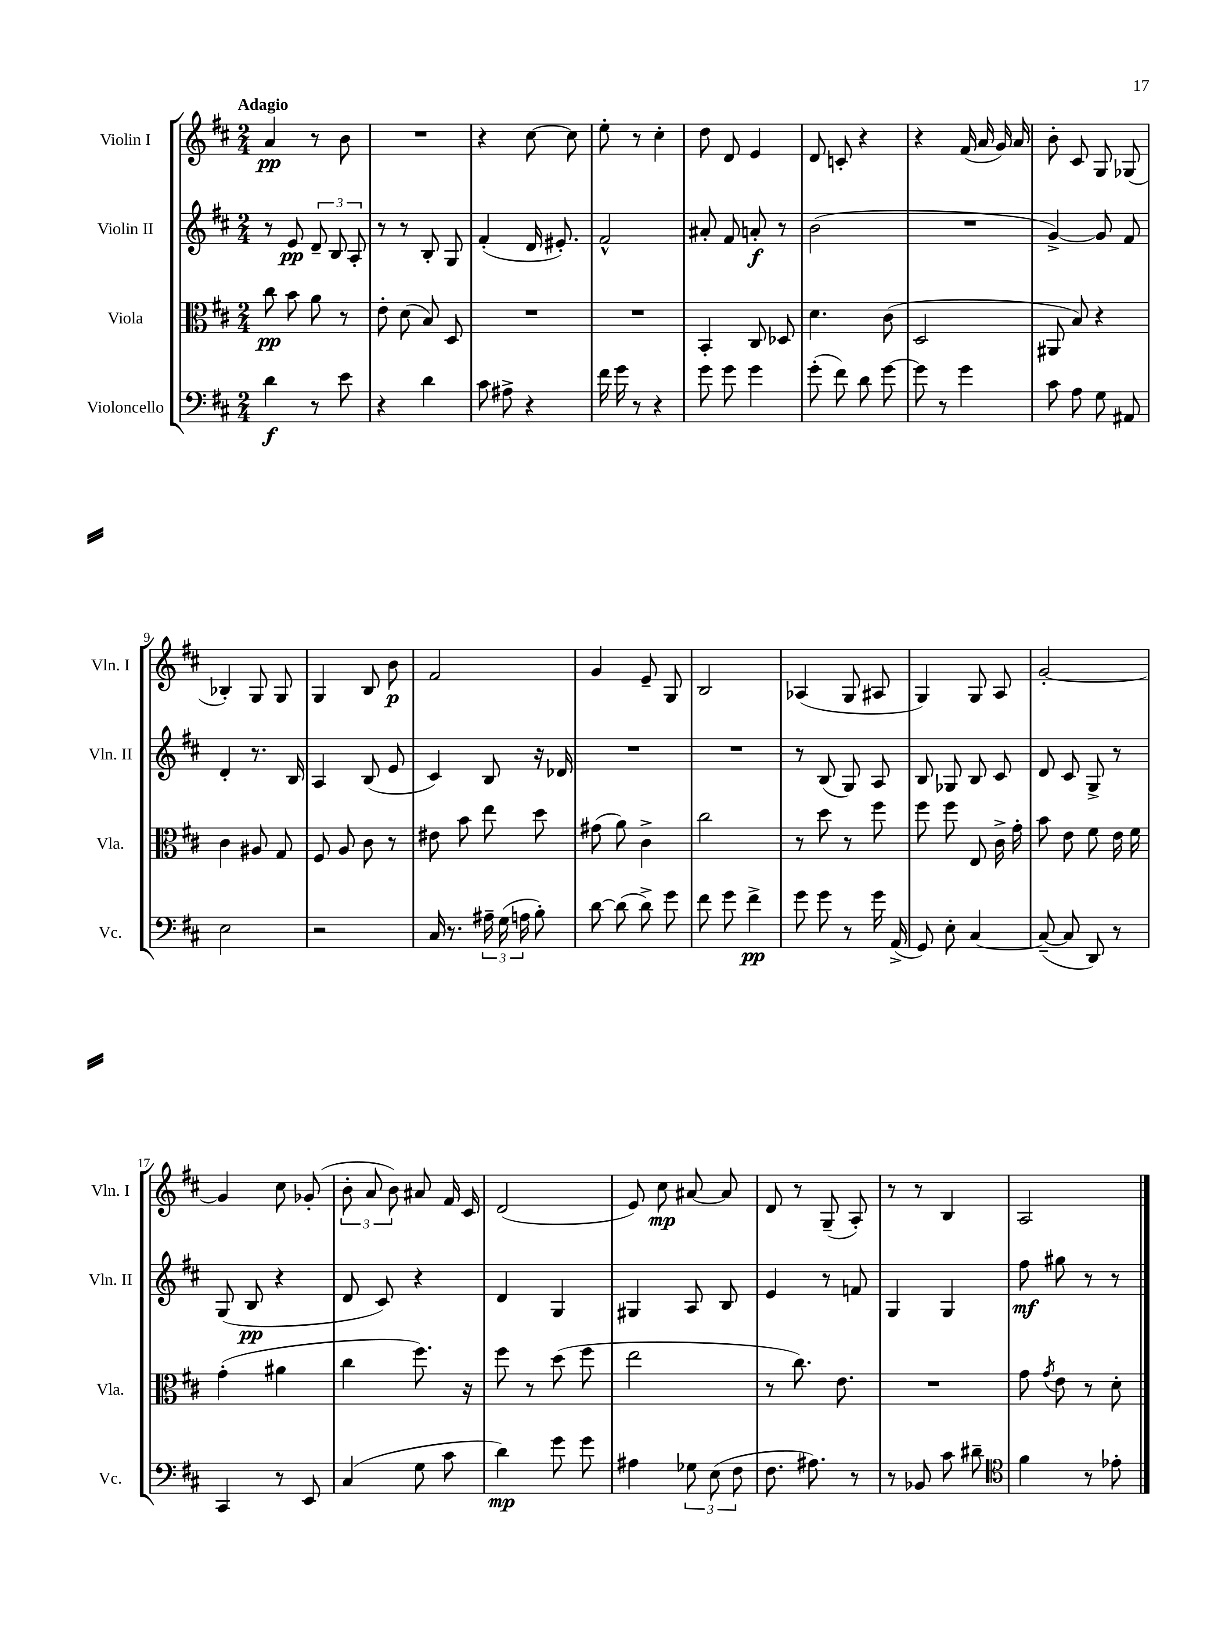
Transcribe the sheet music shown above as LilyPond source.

<<
\new StaffGroup <<
\new Staff = "s0" \with { instrumentName = "Violin I" shortInstrumentName = "Vln. I" } {
    \clef treble \key d \major \numericTimeSignature \time 2/4 \tempo "Adagio"
    \autoBeamOff a'4\pp r8 b'8 |
    R2 |
    r4 cis''8~ cis''8 |
    e''8-. r8 cis''4-. |
    d''8 d'8 e'4 |
    d'8 c'8-. r4 |
    r4 fis'16( a'16 g'16) a'16 |
    b'8-. cis'8 g8 ges8( |
    bes4-.) g8 g8 |
    g4 b8 b'8\p |
    fis'2 |
    g'4 e'8-- g8 |
    b2 |
    aes4( g8 ais8 |
    g4) g8 a8 |
    g'2~-. |
    g'4 cis''8 ges'8-.( |
    \tuplet 3/2 { b'8-. a'8 b'8) } ais'8 fis'16 cis'16 |
    d'2( |
    e'8) cis''8\mp ais'8~ ais'8 |
    d'8 r8 g8--( a8-.) |
    r8 r8 b4 |
    a2 \bar "|." |
}
\new Staff = "s1" \with { instrumentName = "Violin II" shortInstrumentName = "Vln. II" } {
    \clef treble \key d \major \numericTimeSignature \time 2/4
    \autoBeamOff r8 e'8\pp \tuplet 3/2 { d'8-- b8 a8-. } |
    r8 r8 b8-. g8 |
    fis'4-.( d'16 eis'8.-.) |
    fis'2-^ |
    ais'8-. fis'8 a'8-.\f r8 |
    b'2( |
    R2 |
    g'4~->) g'8 fis'8 |
    d'4-. r8. b16 |
    a4 b8( e'8 |
    cis'4) b8 r16 des'16 |
    R2 |
    R2 |
    r8 b8( g8) a8 |
    b8 ges8 b8 cis'8 |
    d'8 cis'8 g8-> r8 |
    g8( b8\pp r4 |
    d'8 cis'8) r4 |
    d'4 g4 |
    gis4 a8 b8 |
    e'4 r8 f'8 |
    g4 g4 |
    fis''8\mf gis''8 r8 r8 \bar "|." |
}
\new Staff = "s2" \with { instrumentName = "Viola" shortInstrumentName = "Vla." } {
    \clef alto \key d \major \numericTimeSignature \time 2/4
    \autoBeamOff cis''8\pp b'8 a'8 r8 |
    e'8-. d'8( b8) d8 |
    R2 |
    R2 |
    b,4-. cis8 des8 |
    d'4. cis'8( |
    d2 |
    ais,8 b8) r4 |
    cis'4 ais8 g8 |
    fis8 a8 cis'8 r8 |
    eis'8 b'8 e''8 d''8 |
    gis'8( a'8) cis'4-> |
    cis''2 |
    r8 d''8 r8 fis''8 |
    fis''8 fis''8 e8 cis'16-> g'16-. |
    b'8 e'8 fis'8 e'16 fis'16 |
    g'4-.( ais'4 |
    cis''4 fis''8.) r16 |
    fis''8 r8 d''8( fis''8 |
    e''2 |
    r8 cis''8.) e'8. |
    R2 |
    g'8 \acciaccatura { g'8 } e'8 r8 d'8-. \bar "|." |
}
\new Staff = "s3" \with { instrumentName = "Violoncello" shortInstrumentName = "Vc." } {
    \clef bass \key d \major \numericTimeSignature \time 2/4
    \autoBeamOff d'4\f r8 e'8 |
    r4 d'4 |
    cis'8 ais8-> r4 |
    fis'16 g'16 r8 r4 |
    g'8 g'8 g'4 |
    g'8-.( fis'8) d'8 g'8~ |
    g'8 r8 g'4 |
    cis'8 a8 g8 ais,8 |
    e2 |
    r2 |
    cis16 r8. \tuplet 3/2 { ais16-- g16( a16 } b8-.) |
    d'8~ d'8( d'8->) g'8 |
    fis'8 g'8 fis'4->\pp |
    g'8 g'8 r8 g'16 a,16->( |
    g,8) e8-. cis4~ |
    cis8~--( cis8 d,8) r8 |
    cis,4 r8 e,8 |
    cis4( g8 cis'8 |
    d'4\mp) g'8 g'8 |
    ais4 \tuplet 3/2 { ges8 e8( fis8 } |
    fis8. ais8.) r8 |
    r8 bes,8 cis'8 dis'8-- |
    \clef tenor fis'4 r8 ees'8-. \bar "|." |
}
>>
>>
